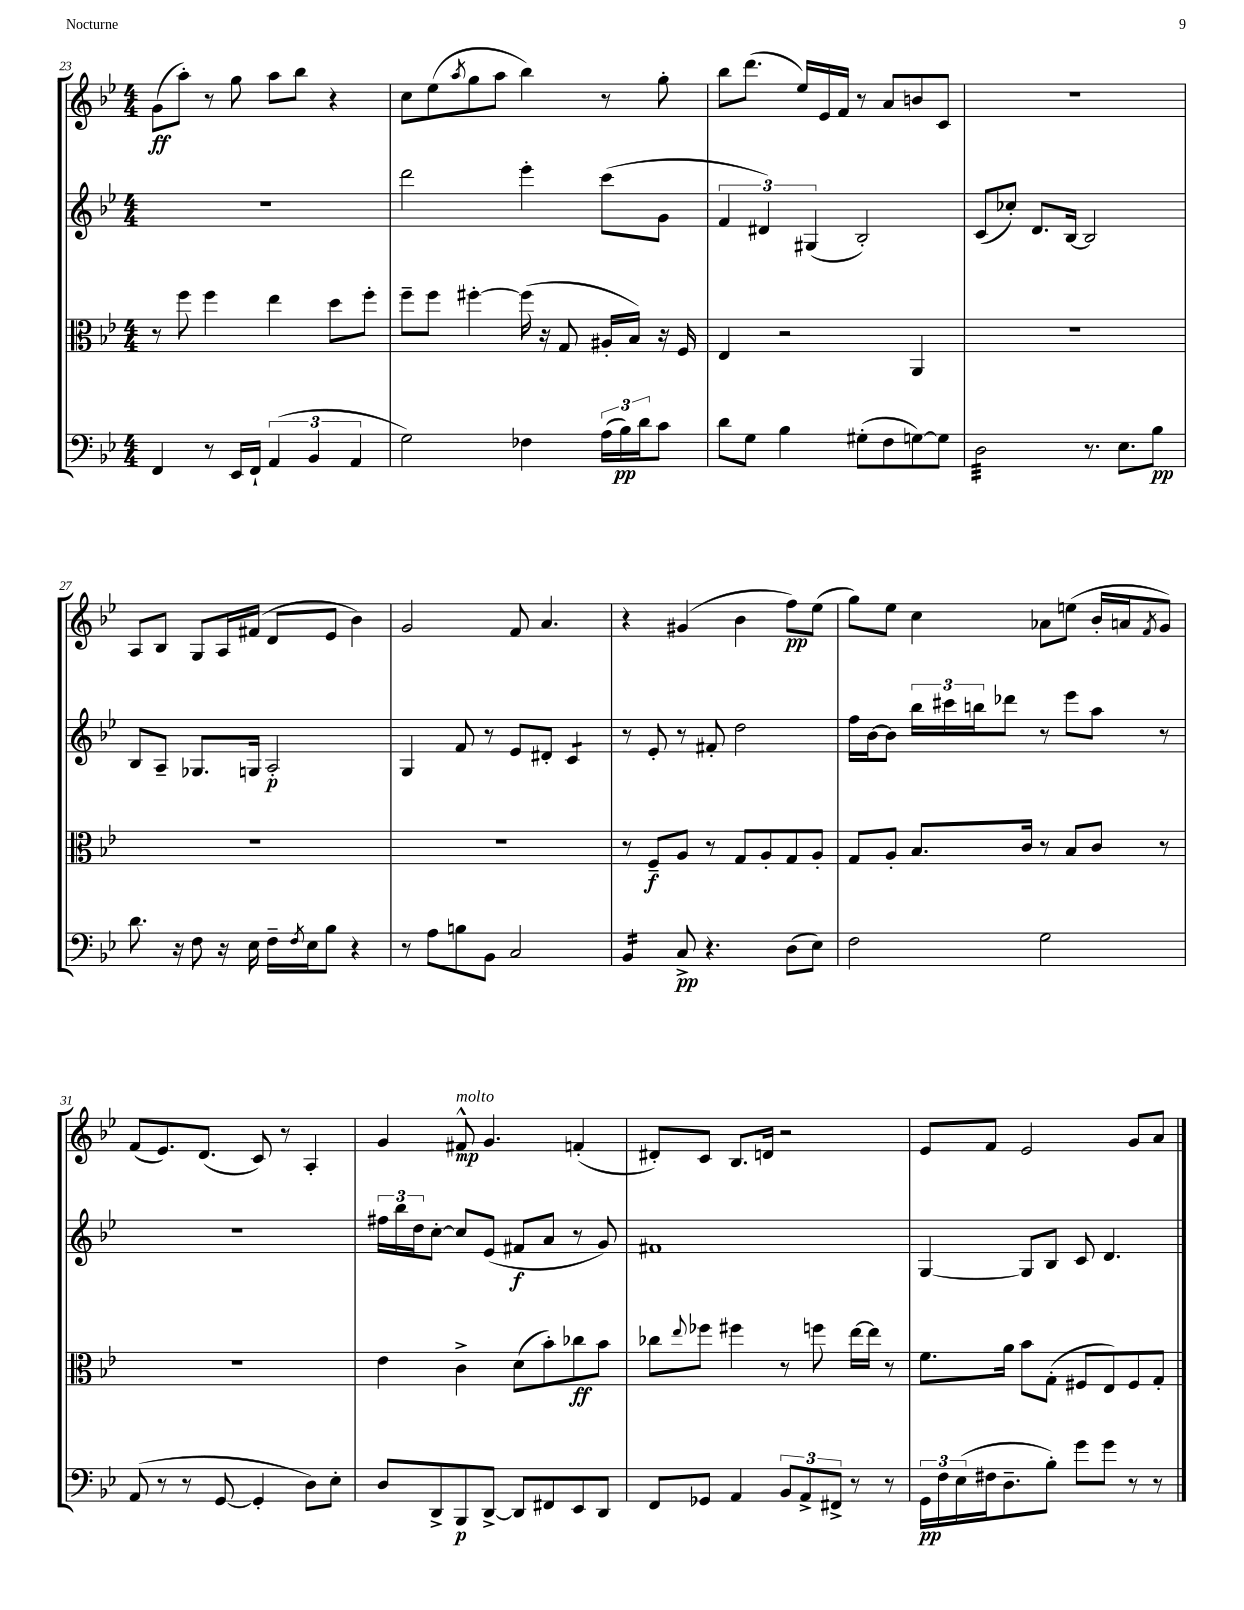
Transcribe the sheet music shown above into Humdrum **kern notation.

**kern	**kern	**kern	**kern
*staff4	*staff3	*staff2	*staff1
*clefF4	*clefC3	*clefG2	*clefG2
*k[b-e-]	*k[b-e-]	*k[b-e-]	*k[b-e-]
*M4/4	*M4/4	*M4/4	*M4/4
4FF	8r	1r	(8g
.	8ff	.	8aa')
8r	4ff	.	8r
16EE-	.	.	8gg
16FF`	.	.	.
(6AA	4ee-	.	8aa
.	.	.	8bb-
6BB-	.	.	.
.	8dd	.	4r
6AA	.	.	.
.	8ff'	.	.
=	=	=	=
2G)	8ff~	2ddd	8cc
.	8ff	.	(8ee-
.	.	.	8qaa
.	[4ff#'	.	8gg
.	.	.	8aa
4F-	(16ff#]	4eee-'	4bb-)
.	16r	.	.
.	8G	.	.
(24A	16A#'	(8ccc	8r
24B-)	.	.	.
.	16B-)	.	.
24d	.	.	.
8c	16r	8g	8gg'
.	16F	.	.
=	=	=	=
8d	4E-	6f	8bb-
8G	.	.	(8.ddd
.	.	6d#)	.
4B-	2r	.	.
.	.	.	16ee-)
.	.	(6G#	.
.	.	.	16e-
.	.	.	16f
(8G#'	.	2B-')	8r
8F	.	.	8a
[8G)	4AA	.	8b
8G]	.	.	8c
=	=	=	=
2D	1r	(8c	1r
.	.	8cc-')	.
.	.	8.d	.
.	.	[16B-	.
8.r	.	2B-]	.
8.E-	.	.	.
8B-	.	.	.
=	=	=	=
8.d	1r	8B-	8A
.	.	8A~	8B-
16r	.	.	.
8F	.	8.G-	8G
16r	.	.	16A
16E-	.	16G	(16f#
16F~	.	2A'	8d
8qF	.	.	.
16E-	.	.	.
8B-	.	.	8e-
4r	.	.	4b-)
=	=	=	=
8r	1r	4G	2g
8A	.	.	.
8B	.	8f	.
8BB-	.	8r	.
2C	.	8e-	8f
.	.	8d#'	4.a
.	.	4c	.
=	=	=	=
4BB-	8r	8r	4r
.	8F~	8e-'	.
8C^	8A	8r	(4g#
4.r	8r	8f#'	.
.	8G	2dd	4b-
.	8A'	.	.
(8D	8G	.	8ff)
8E-)	8A'	.	(8ee-
=	=	=	=
2F	8G	16ff	8gg)
.	.	[16b-	.
.	8A'	8b-]	8ee-
.	8.B-	24bb-	4cc
.	.	24ccc#	.
.	.	24bb	.
.	.	8ddd-	.
.	16c	.	.
2G	8r	8r	8a-
.	8B-	8eee-	(8ee
.	8c	8aa	16b-'
.	.	.	16a
.	.	.	8qf
.	8r	8r	8g)
=	=	=	=
(8AA	1r	1r	(8f
8r	.	.	8.e-)
8r	.	.	.
.	.	.	(8.d
[8GG	.	.	.
4GG']	.	.	8c)
.	.	.	8r
8D)	.	.	4A'
8E-'	.	.	.
=	=	=	=
8D	4e-	24ff#	4g
.	.	24bb-	.
.	.	24dd	.
8DD^	.	[8cc'	.
8BBB-	4c^	8cc]	8f#^^
[8DD^	.	(8e-	4.g
8DD]	(8d	8f#	.
8FF#	8b-')	8a	.
8EE-	8cc-	8r	(4f'
8DD	8b-	8g)	.
=	=	=	=
8FF	8cc-	1f#	8d#')
.	8qqee-	.	.
8GG-	8ff-	.	8c
4AA	4ff#	.	8.B-
.	.	.	16d
12BB-	8r	.	2r
12AA^	.	.	.
.	8ff	.	.
12FF#^	.	.	.
8r	[16ee-	.	.
.	16ee-]	.	.
8r	8r	.	.
=	=	=	=
24GG	8.f	[4G	8e-
24F	.	.	.
(24E-	.	.	.
16F#	.	.	8f
8.D~	16a	.	.
.	8b-	8G]	2e-
8B-')	(8G'	8B-	.
8g	8F#	8c	.
8g	8E-)	4.d	.
8r	8F#	.	8g
8r	8G'	.	8a
==	==	==	==
*-	*-	*-	*-
